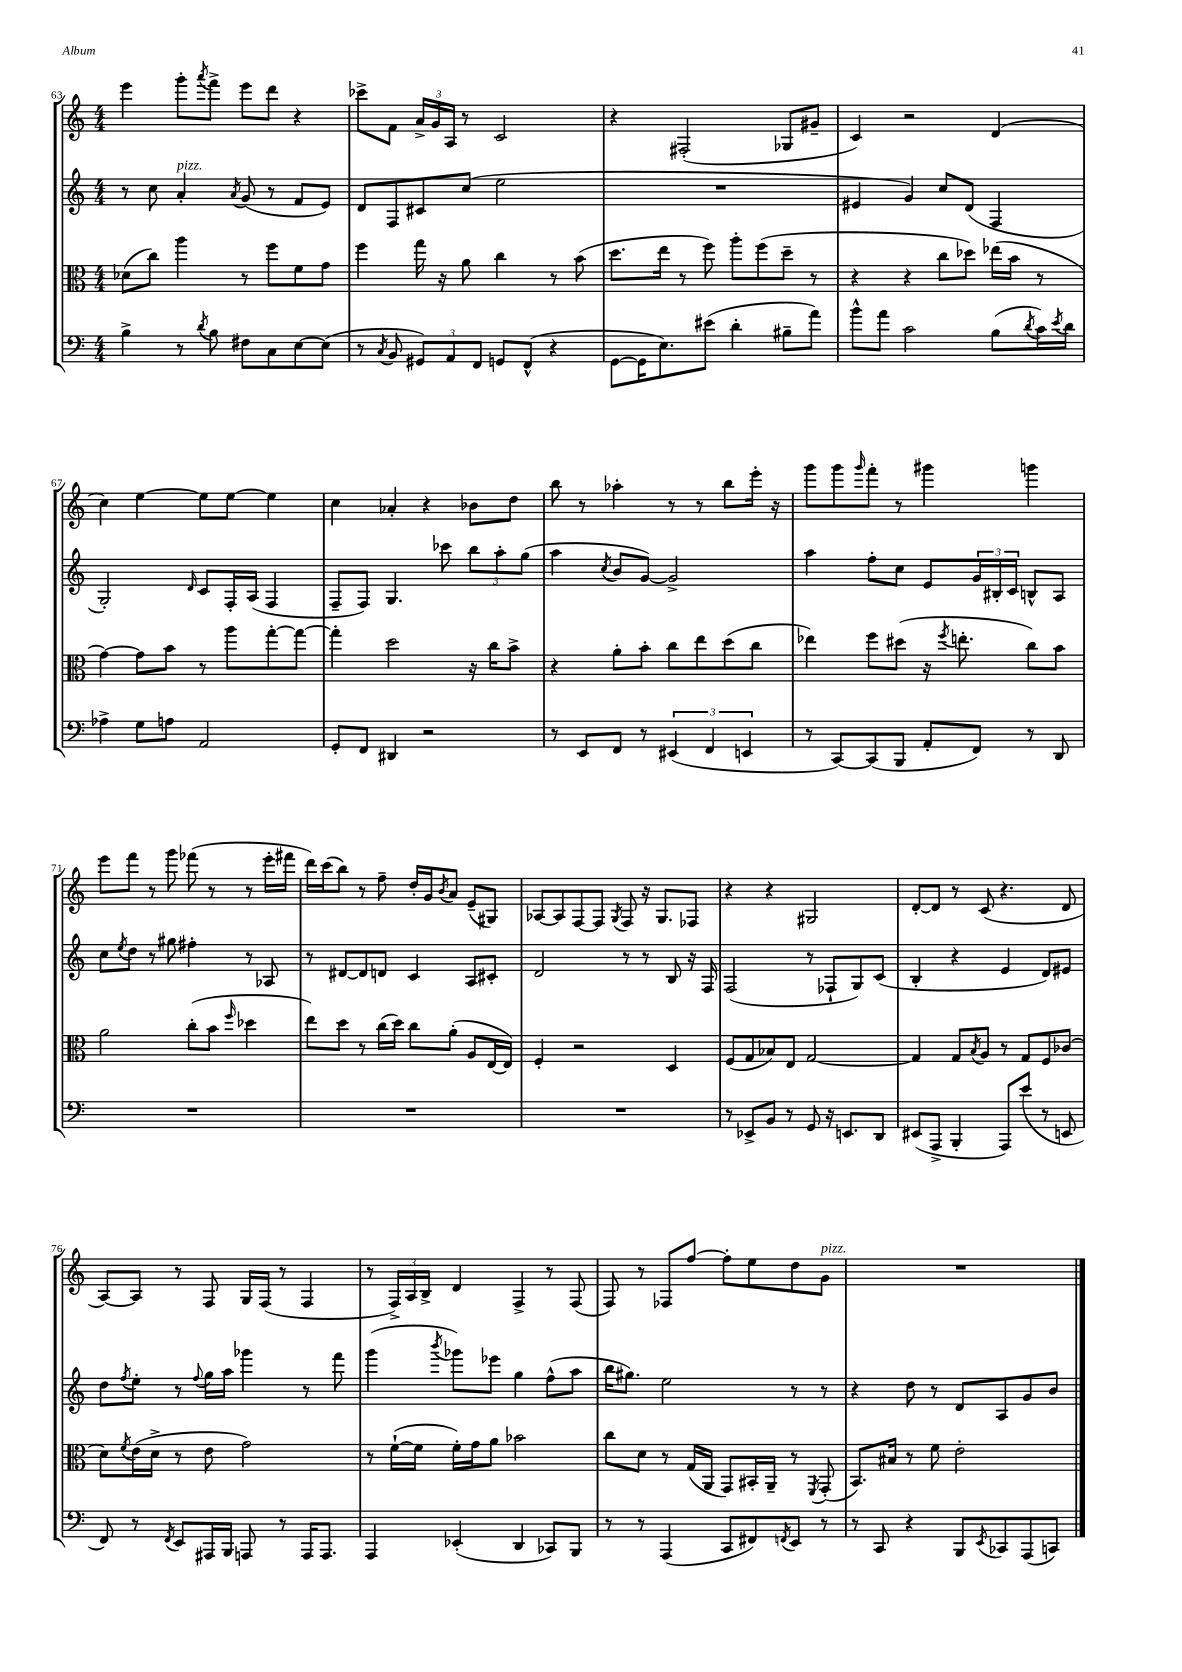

**kern	**kern	**kern	**kern
*part4	*part3	*part2	*part1
*staff4	*staff3	*staff2	*staff1
*clefF4	*clefC3	*clefG2	*clefG2
*k[]	*k[]	*k[]	*k[]
*M4/4	*M4/4	*M4/4	*M4/4
=63	=63	=63	=63
4B^\	(8d-X\L	8r	4eee\
.	8cc\J)	8cc\	.
!	!	!LO:TX:a:i:t=pizz.	!
8r	4aa\	4a'/	8ggg'\L
8qd/	.	.	8qaaa/
8B\	.	.	8fff^\J
.	.	8qa/	.
8F#X\L	8r	(8g/	8eee\L
8C\	8ff\L	8r	8ddd\J
[8E\	8f\	8f/L	4r
(8E\J]	8g\J	8e/J)	.
=64	=64	=64	=64
8r	4ff\	8d/L	8ccc-X^\L
8qC/	.	.	.
8BB/	.	8F/	8f\J
12GG#X/L)	16gg\	8c#X/	24a^/LL
.	.	.	24g/
.	16r	.	.
12AA/	.	.	24A/JJ
.	8a\	(8cc/J	8r
12FF/J	.	.	.
8GGn/L	4cc\	2ee\	2c/
(8FF^^/J	.	.	.
4r	8r	.	.
.	(8b\	.	.
=65	=65	=65	=65
[8GG\L	8.dd\L	1r	4r
16GG\K]	.	.	.
8.E\)	16ee\Jk	.	.
.	8r	.	(2F#X'/
(8e#X\J	8ff\)	.	.
4d'\	8aa'\L	.	.
.	(8ff\	.	.
8B#X~\L	8dd~\J	.	8G-X/L
8a\J)	8r	.	8g#X~/J
=66	=66	=66	=66
8b^^\L	4r	4e#X/	4c/)
8a\J	.	.	.
2c\	4r	4g/)	2r
.	8cc\L	8cc/L	.
.	8dd-X\J)	(8d/J	.
(8B\L	(16ee-X\LL	4F/	(4d/
.	16b\JJ	.	.
8qd/	.	.	.
16c\L)	8r	.	.
8qe/	.	.	.
16d\JJ	.	.	.
!!LO:LB:g=z
=67	=67	=67	=67
4A-X^\	[4g\)	2G'/)	4cc\)
8G\L	8g\L]	.	[4ee\
8An\J	8b\J	.	.
.	.	16qqd/	.
2AA/	8r	8c/L	8ee\L]
.	8aa\L	16F'/L	[8ee\J
.	.	(16A/JJ	.
.	[8gg'\	4F/	4ee\]
.	8gg\J_	.	.
=68	=68	=68	=68
8GG'/L	4gg'\]	8F~/L	4cc\
8FF/J	.	8F/J)	.
4DD#X/	2dd\	4.G/	4a-X'/
2r	.	.	4r
.	.	8ccc-X\	.
.	16r	12bb\L	8b-X\L
.	16cc\KL	.	.
.	.	12aa'\	.
.	8b^\J	.	8dd\J
.	.	(12gg\J	.
=69	=69	=69	=69
8r	4r	4aa\	8bb\
8EE/L	.	.	8r
.	.	8qcc/	.
8FF/J	8a'\L	8b/L	4aa-X'\
8r	8b'\J	[8g/J)	.
(6EE#X/	8cc\L	2g^/]	8r
.	8ee\	.	8r
6FF/	.	.	.
.	(8dd\	.	8bb\L
6EEn/	.	.	.
.	8cc\J	.	16eee'\Jk
.	.	.	16r
=70	=70	=70	=70
8r	4ee-X\)	4aa\	8ggg\L
[8CC/L)	.	.	8ggg\
.	.	.	16qqggg/
(8CC/]	8ff\L	8ff'\L	8fff'\J
8BBB/J	(8dd#X\J	8cc\J	8r
8AA'/L	16r	8e/L	4ggg#X\
.	8qff/	.	.
.	8.een'\	.	.
8FF/J)	.	24g/L	.
.	.	24B#X'/	.
.	.	24c/JJ	.
8r	8cc\L)	8Bn^^/L	4gggn\
8DD/	8b\J	8A/J	.
!!LO:LB:g=z
=71	=71	=71	=71
1r	2a\	8cc\L	8eee\L
.	.	8qee/	.
.	.	8dd\J	8fff\J
.	.	8r	8r
.	.	8gg#X\	8ggg\
.	(8cc'\L	4ff#X'\	(8fff-X\
.	8b\J	.	8r
.	16qqff/	.	.
.	4dd-X\	8r	8r
.	.	8A-X/	16eee'\LL
.	.	.	16fff#X\JJ
=72	=72	=72	=72
1r	8ee\L)	8r	16ddd\LL)
.	.	.	(16ccc\J
.	8dd\J	[8d#X/L	8bb\J)
.	8r	8d#/]	8r
.	(16cc\LL	8dn/J	8ff~\
.	16dd\JJ)	.	.
.	8cc\L	4c/	16dd'/LL
.	.	.	16g/J
.	.	.	8qb/
.	(8a'\J	.	8a/J
.	8A/L	8A/L	(8e~/L
.	[16E/L	8c#X'/J	8G#X/J)
.	16E/JJ])	.	.
=73	=73	=73	=73
1r	4F'/	2d/	[8A-X/L
.	.	.	8A-/]
.	2r	.	[8F/
.	.	.	8F/J]
.	.	.	8qG/
.	.	8r	8F/
.	.	8r	16r
.	.	.	8.G/L
.	4D/	8B/	.
.	.	16r	8F-X/J
.	.	16F/	.
=74	=74	=74	=74
8r	(8F/L	(2F/	4r
8EE-X^/L	8G/	.	.
8BB/J	8B-X/)	.	4r
8r	8E/J	.	.
8GG/	[2G/	8r	2G#X/
16r	.	8F-X`/L	.
8.EEn/L	.	.	.
.	.	8G/)	.
8DD/J	.	(8c/J	.
=75	=75	=75	=75
(8EE#X/L	4G/]	4B'/	[8d'/L
8AAA^/J	.	.	8d/J]
4BBB'/	8G/L	4r	8r
.	8qB/	.	.
.	8A/J	.	(8c/
8AAA/L)	8r	4e/	4.r
(8e/J	8G/L	.	.
8r	8F/	8d/L)	.
8EEn/	(8c-X/J	8e#X/J	8d/
!!LO:LB:g=z
=76	=76	=76	=76
8FF/)	8d\L)	8dd\L	[8A/L)
.	8qf/	8qff/	.
8r	(16e\L	8ee'\J	8A/J]
.	16d^\JJ	.	.
8qFF/	.	.	.
8EE/L	8r	8r	8r
.	.	8qqff/	.
16AAA#X/L	8e\	16gg\LL	8F/
16BBB/JJ	.	16aa\JJ	.
8AAAn/	2g\)	4ggg-X\	16G/LL
.	.	.	(16F/JJ
8r	.	.	8r
16AAA/KL	.	8r	4F/
8.AAA/J	.	.	.
.	.	8fff\	.
=77	=77	=77	=77
4AAA/	8r	(4ggg\	8r
.	([16f`\LL	.	24F^/LL)
.	.	.	24A/
.	16f\JJ]	.	.
.	.	.	24B^/JJ
.	.	8qbbb/	.
(4EE-X'/	16f'\LL)	8ggg-X\L)	4d/
.	16g\J	.	.
.	8a\J	8eee-X\J	.
4DD/	2b-X\	4gg\	4F^/
8CC-X/L)	.	(8ff^^\L	8r
8BBB/J	.	8aa\J	(8F/
=78	=78	=78	=78
8r	8cc\L	16bb\KL	8F/)
.	.	8.gg#X\J)	.
8r	8d\J	.	8r
(4AAA/	8r	2ee\	8F-X/L
.	(16G/LL	.	[8ff/J
.	16AA/JJ	.	.
8CC/L	8GG/L)	.	8ff'\L]
8FF#X/)	16BB#X'/L	.	8ee\
.	16AA~/JJ	.	.
8qFFn/	.	.	.
8EE/J	8r	8r	8dd\
.	8qFF/	.	.
!	!	!	!LO:TX:a:i:t=pizz.
8r	(8GG'/	8r	8g\J
=79	=79	=79	=79
8r	8.BB/L)	4r	1r
8CC/	.	.	.
.	16B#X/Jk	.	.
4r	8r	8dd\	.
.	8f\	8r	.
8BBB/L	2e'\	8d/L	.
8qEE/	.	.	.
8CC-X/	.	8A/	.
(8AAA/	.	8g/	.
8CCn/J)	.	8b/J	.
==	==	==	==
*-	*-	*-	*-
